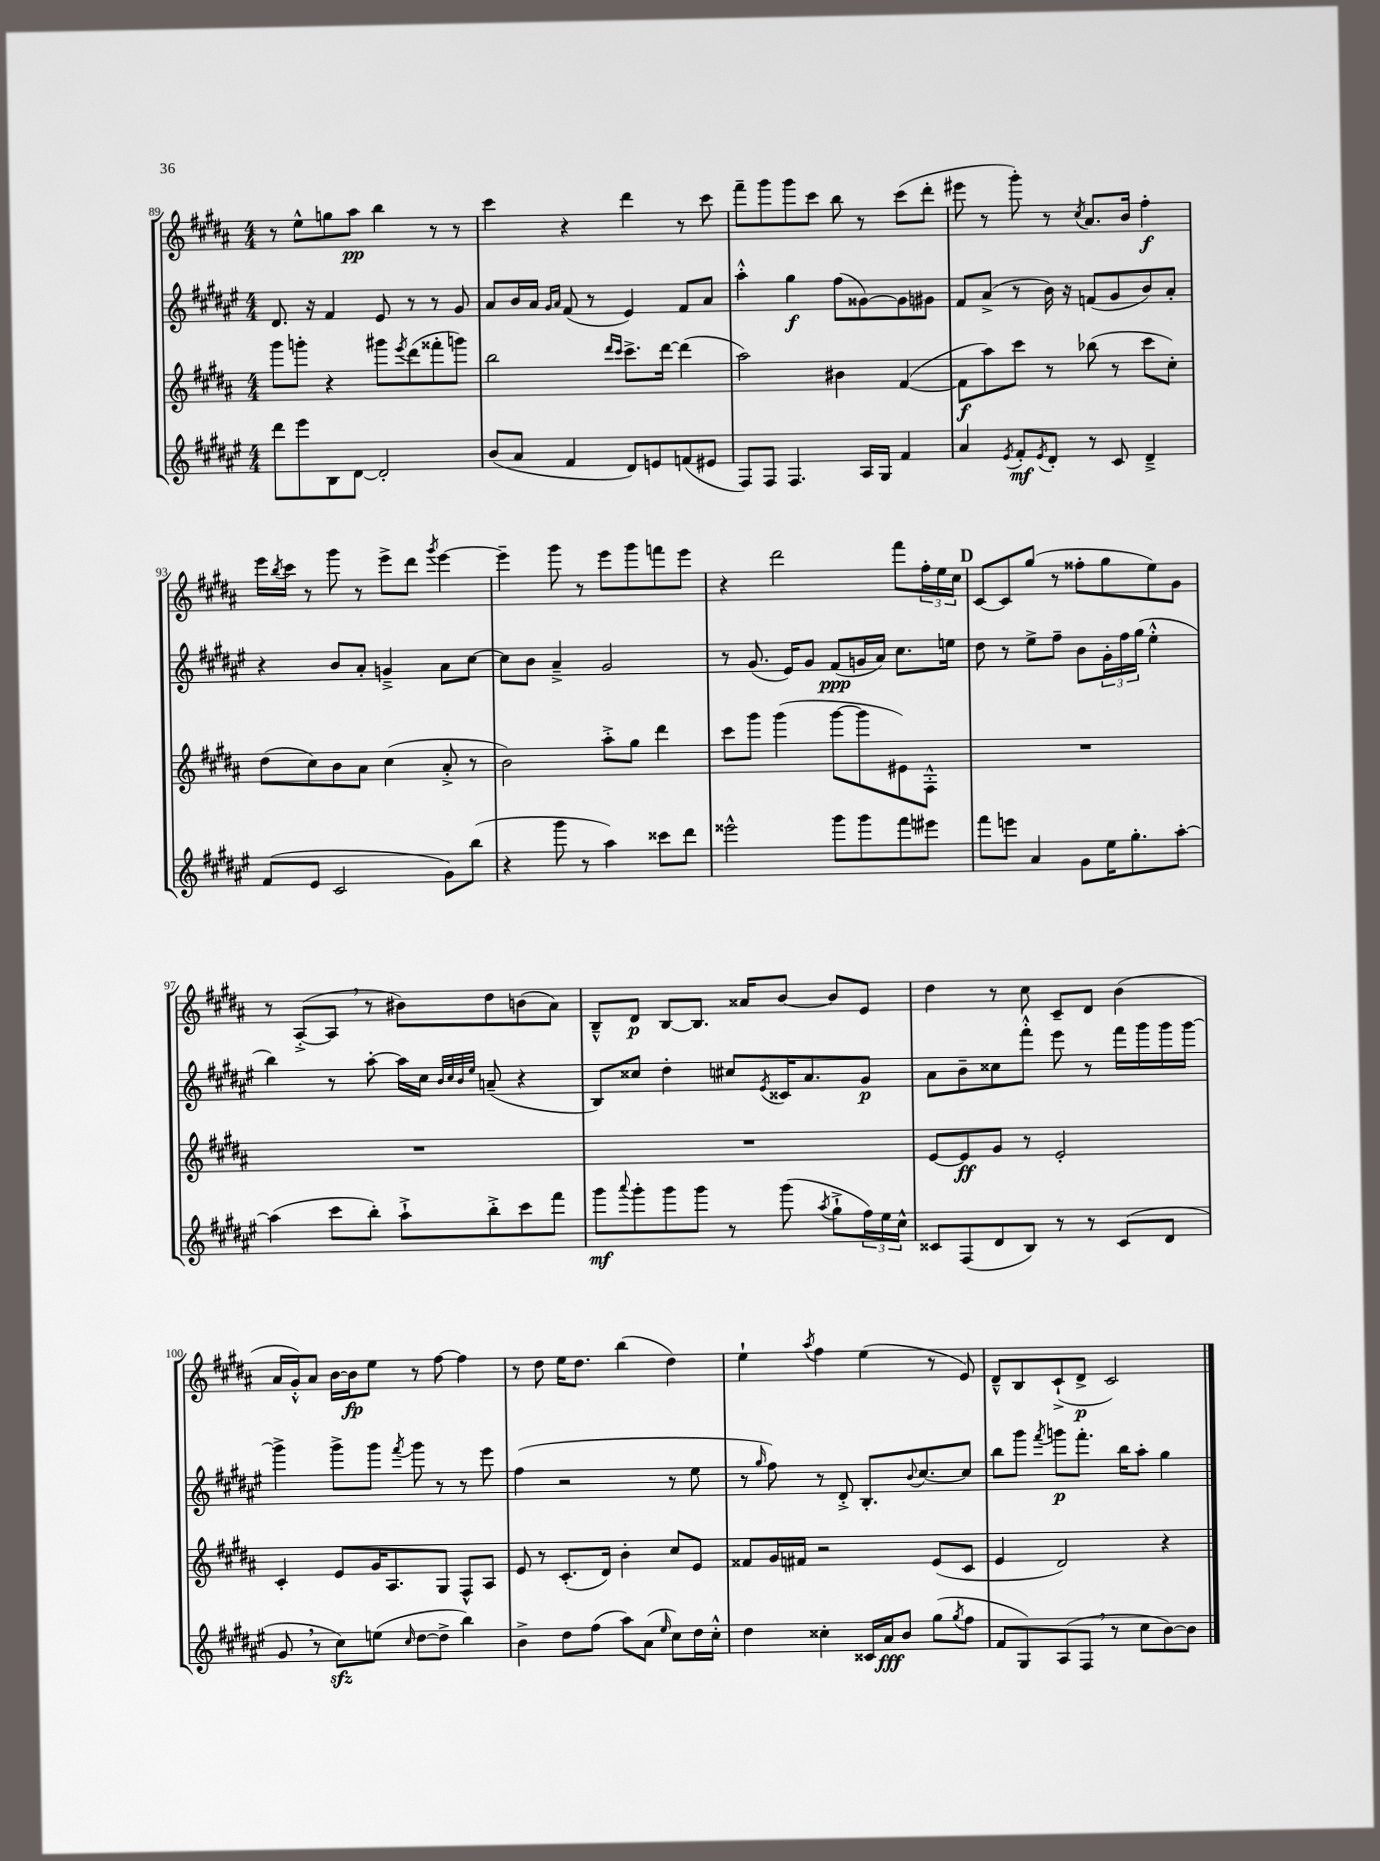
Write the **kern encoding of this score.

**kern	**dynam	**kern	**dynam	**kern	**dynam	**kern	**dynam
*part4	*part4	*part3	*part3	*part2	*part2	*part1	*part1
*staff4	*staff4	*staff3	*staff3	*staff2	*staff2	*staff1	*staff1
*clefG2	*	*clefG2	*	*clefG2	*	*clefG2	*
*k[f#c#g#d#a#e#]	*	*k[f#c#g#d#a#]	*	*k[f#c#g#d#a#e#]	*	*k[f#c#g#d#a#]	*
*M4/4	*	*M4/4	*	*M4/4	*	*M4/4	*
=89	=89	=89	=89	=89	=89	=89	=89
8ddd#\L	.	8ggg#\L	.	8.d#/	.	8r	.
8eee#\	.	8gggn'\J	.	.	.	8ee^^\L	.
.	.	.	.	16r	.	.	.
8B\	.	4r	.	4f#/	.	8ggn\	.
[8d#\J	.	.	.	.	.	8aa#\J	pp
2d#'/]	.	8ggg#X\L	.	8e#/	.	4bb\	.
.	.	8qeee/	.	.	.	.	.
.	.	(8ddd#\	.	8r	.	.	.
.	.	8fff##X'\	.	8r	.	8r	.
.	.	8gggn\J)	.	8g#/	.	8r	.
=90	=90	=90	=90	=90	=90	=90	=90
(8b/L	.	2bb\	.	8a#/L	.	4ccc#\	.
8a#/J	.	.	.	16b/L	.	.	.
.	.	.	.	16a#/JJ	.	.	.
.	.	.	.	16qqg#/LL	.	.	.
.	.	.	.	16qqa#/JJ	.	.	.
4f#/	.	.	.	(8f#/	.	4r	.
.	.	.	.	8r	.	.	.
.	.	16qqddd#/LL	.	.	.	.	.
.	.	16qqccc#/JJ	.	.	.	.	.
8d#/L)	.	8.ccc#^\L	.	4e#/)	.	4ddd#\	.
8en/	.	.	.	.	.	.	.
.	.	[16ddd#\Jk	.	.	.	.	.
(8fn/	.	(4ddd#\]	.	8f#/L	.	8r	.
8e#X/J	.	.	.	8a#/J	.	8ccc#\	.
=91	=91	=91	=91	=91	=91	=91	=91
8F#/L)	.	2aa#\)	.	4aa#'^^\	.	8fff#~\L	.
8F#/J	.	.	.	.	.	8ggg#\	.
4.F#/	.	.	.	4gg#\	f	8ggg#\	.
.	.	.	.	.	.	8ccc#\J	.
.	.	4b#X\	.	(8ff#\L	.	8bb\	.
16A#/LL	.	.	.	[8g##X\)	.	8r	.
16G#/JJ	.	.	.	.	.	.	.
4f#/	.	([4f#/	.	8g##\]	.	(8ccc#\L	.
.	.	.	.	8g#X\J	.	8ddd#'\J	.
=92	=92	=92	=92	=92	=92	=92	=92
4a#/	.	8f#\L]	f	8f#/L	.	8eee#X\	.
.	.	8aa#\)	.	(8a#^/J	.	8r	.
8qe#/	.	.	.	.	.	.	.
8f#'/L	mf	8ccc#\J	.	8r	.	8ggg#'\)	.
8qe#/	.	.	.	.	.	.	.
8d#'/J	.	8r	.	16b\)	.	8r	.
.	.	.	.	16r	.	.	.
.	.	.	.	.	.	8qcc#/	.
8r	.	(8bb-X\	.	(8fn/L	.	8.a#/L	.
8c#/	.	8r	.	8g#/	.	.	.
.	.	.	.	.	.	16b/Jk	.
4d#~^/	.	8ccc#\L	.	8b/)	.	4ff#'\	f
.	.	8cc#'\J)	.	8a#'/J	.	.	.
!!LO:LB:g=z
=93	=93	=93	=93	=93	=93	=93	=93
(8f#/L	.	(8dd#\L	.	4r	.	16eee\LL	.
.	.	.	.	.	.	8qbb/	.
.	.	.	.	.	.	16ccc#\JJ	.
8e#/J	.	8cc#\)	.	.	.	8r	.
2c#/	.	8b\	.	8b/L	.	8ggg#\	.
.	.	8a#\J	.	8a#'/J	.	8r	.
.	.	(4cc#\	.	4gn~^/	.	8eee^\L	.
.	.	.	.	.	.	8ddd#\J	.
.	.	.	.	.	.	8qggg#/	.
8g#\L)	.	8a#'^/	.	8a#\L	.	[4eee\	.
(8bb\J	.	8r	.	[8cc#\J	.	.	.
=94	=94	=94	=94	=94	=94	=94	=94
4r	.	2b\)	.	8cc#\L]	.	4eee~\]	.
.	.	.	.	8b\J	.	.	.
8ggg#\	.	.	.	4a#~^/	.	8ggg#\	.
8r	.	.	.	.	.	8r	.
4aa#\)	.	8aa#'^\L	.	2g#/	.	8eee\L	.
.	.	8gg#\J	.	.	.	8ggg#\	.
8ccc##X\L	.	4ddd#\	.	.	.	8fffn\	.
8ddd#\J	.	.	.	.	.	8eee\J	.
=95	=95	=95	=95	=95	=95	=95	=95
2eee##X^^\	.	8ccc#\L	.	8r	.	4r	.
.	.	8ggg#\J	.	(8.g#/	.	.	.
.	.	(4ggg#\	.	.	.	2ddd#\	.
.	.	.	.	16e#/KL)	.	.	.
.	.	.	.	8g#/J	.	.	.
8ggg#\L	.	[8ggg#\L	.	(8f#/L	ppp	.	.
8ggg#\	.	8ggg#\]	.	16gn/L	.	.	.
.	.	.	.	16a#/JJ)	.	.	.
8fff#\	.	8e#X\)	.	8.cc#\L	.	8fff#\L	.
8eee#X\J	.	8F#'^^\J	.	.	.	24ff#'\L	.
.	.	.	.	.	.	24ee\	.
.	.	.	.	16een\Jk	.	.	.
.	.	.	.	.	.	24cc#\JJ	.
!!LO:REH:place=s1:t=D
=96	=96	=96	=96	=96	=96	=96	=96
8fff#\L	.	1r	.	8dd#\	.	[8c#/L	.
8eeen\J	.	.	.	8r	.	8c#/]	.
4a#/	.	.	.	8ee#^\L	.	(8gg#/J	.
.	.	.	.	8ff#~\J	.	8r	.
8g#\L	.	.	.	8b\L	.	8ff##X'\L	.
16ee#\K	.	.	.	24g#'\L	.	8gg#\	.
.	.	.	.	24ff#\	.	.	.
8.gg#'\	.	.	.	.	.	.	.
.	.	.	.	(24gg#\JJ	.	.	.
.	.	.	.	4ee#'^^\	.	8ee\)	.
[8aa#'\J	.	.	.	.	.	8g#\J	.
!!LO:LB:g=z
=97	=97	=97	=97	=97	=97	=97	=97
(4aa#\]	.	1r	.	4bb\)	.	8r	.
.	.	.	.	.	.	([8A#'^/L	.
8ccc#\L	.	.	.	8r	.	8A#,/J]	.
8bb'\J)	.	.	.	[8aa#'\	.	8r	.
8aa#`^\L	.	.	.	16aa#\LL]	.	8b#X\L)	.
.	.	.	.	16cc#\JJ	.	.	.
.	.	.	.	32qqb/LLL	.	.	.
.	.	.	.	32qqcc#/	.	.	.
.	.	.	.	32qqb/	.	.	.
.	.	.	.	32qqee#/JJJ	.	.	.
8bb'^\	.	.	.	(8an~/	.	8dd#\	.
8ccc#\	.	.	.	4r	.	(8bn\	.
8fff#\J	.	.	.	.	.	8a#\J)	.
=98	=98	=98	=98	=98	=98	=98	=98
8ggg#\L	mf	1r	.	8B/L)	.	8B~^^/L	.
8qqaaa#/	.	.	.	.	.	.	.
8ggg#'\	.	.	.	8cc##X/J	.	8d#/J	p
8ggg#\	.	.	.	4dd#'\	.	[8B/L	.
8ggg#\J	.	.	.	.	.	8.B/J]	.
8r	.	.	.	8cc#X/L	.	.	.
.	.	.	.	.	.	16a##X/KL	.
.	.	.	.	8qe#/	.	.	.
(8ggg#\	.	.	.	16c##X/K	.	[8b/J	.
.	.	.	.	8.a#/	.	.	.
8qaa#/	.	.	.	.	.	.	.
8gg#`^\L	.	.	.	.	.	8b/L]	.
24ff#\L)	.	.	.	8g#/J	p	8e/J	.
24ee#\	.	.	.	.	.	.	.
24cc#^^\JJ	.	.	.	.	.	.	.
=99	=99	=99	=99	=99	=99	=99	=99
8c##X/L	.	[8e/L	.	8a#\L	.	4dd#\	.
(8F#/	.	8e/]	ff	8b~\	.	.	.
8d#/	.	8g#/J	.	8cc##X\	.	8r	.
8B/J)	.	8r	.	8fff#'^^\J	.	8cc#\	.
8r	.	2e'/	.	8eee#\	.	8c#~/L	.
8r	.	.	.	8r	.	8d#/J	.
(8c##/L	.	.	.	16fff#\LL	.	(4b\	.
.	.	.	.	16ggg#\	.	.	.
8d#/J	.	.	.	16ggg#\	.	.	.
.	.	.	.	[16ggg#\JJ	.	.	.
!!LO:LB:g=z
=100	=100	=100	=100	=100	=100	=100	=100
8g#,/	.	4c#'/	.	4ggg#^\]	.	16a#/LL	.
.	.	.	.	.	.	16g#'^^/J)	.
8r	.	.	.	.	.	8a#/J	.
8cc#zz\L)	.	8e/L	.	8ggg#^\L	.	[16b\LL	.
.	.	.	.	.	.	16b\J]	fp
(8een\J	.	16g#/K	.	8ggg#\J	.	8ee\J	.
.	.	8.A#/	.	.	.	.	.
16qqcc#/	.	.	.	8qfff#/	.	.	.
[8dd#\L	.	.	.	8ggg#\	.	8r	.
8dd#^\J]	.	8G#/J	.	8r	.	[8ff#\	.
4bb\)	.	8F#^^/L	.	8r	.	4ff#\]	.
.	.	8A#/J	.	8eee#\	.	.	.
=101	=101	=101	=101	=101	=101	=101	=101
4b^\	.	8e/	.	(4ff#\	.	8r	.
.	.	8r	.	.	.	8dd#\	.
8dd#\L	.	(8.c#'/L	.	2r	.	16ee\KL	.
.	.	.	.	.	.	8.dd#\J	.
(8ff#\J	.	.	.	.	.	.	.
.	.	16d#/Jk)	.	.	.	.	.
8aa#\L)	.	4b'\	.	.	.	(4bb\	.
(8a#\J	.	.	.	.	.	.	.
16qqee#/	.	.	.	.	.	.	.
8cc#\L)	.	8cc#/L	.	8r	.	4dd#\)	.
16dd#\L	.	8e/J	.	8ee#\	.	.	.
16cc#'^^\JJ	.	.	.	.	.	.	.
=102	=102	=102	=102	=102	=102	=102	=102
4dd#\	.	8f##X/L	.	8r	.	4ee`\	.
.	.	.	.	16qqgg#/	.	.	.
.	.	16g#/L	.	8ff#\)	.	.	.
.	.	16f#X/JJ	.	.	.	.	.
.	.	.	.	.	.	8qaa#/	.
4cc##X'\	.	2r	.	8r	.	4ff#\	.
.	.	.	.	8d#'^/	.	.	.
16c##X/LL	.	.	.	8.B'/L	.	(4ee\	.
16a#/J	fff	.	.	.	.	.	.
8b/J	.	.	.	.	.	.	.
.	.	.	.	8qqb/	.	.	.
.	.	.	.	[8.cc#/	.	.	.
(8gg#\L	.	(8e/L	.	.	.	8r	.
8qgg#/	.	.	.	.	.	.	.
8ff#\J	.	8c#/J	.	8cc#/J]	.	8e/)	.
=103	=103	=103	=103	=103	=103	=103	=103
8f#/L	.	4e/	.	8bb\L	.	8d#~^^/L	.
8G#/)	.	.	.	8ggg#\J	.	8B/	.
.	.	.	.	8qfff#/	.	.	.
(8A#/	.	2d#/)	.	8gggn\L	p	(8c#`^/	.
8F#,/J	.	.	.	8.fff#'\J	.	8d#^/J	p
8r	.	.	.	.	.	2c#/)	.
.	.	.	.	16bb\KL	.	.	.
8cc#\L	.	.	.	8aa#'\J	.	.	.
[8b\)	.	4r	.	4gg#\	.	.	.
8b\J]	.	.	.	.	.	.	.
==	==	==	==	==	==	==	==
*-	*-	*-	*-	*-	*-	*-	*-
